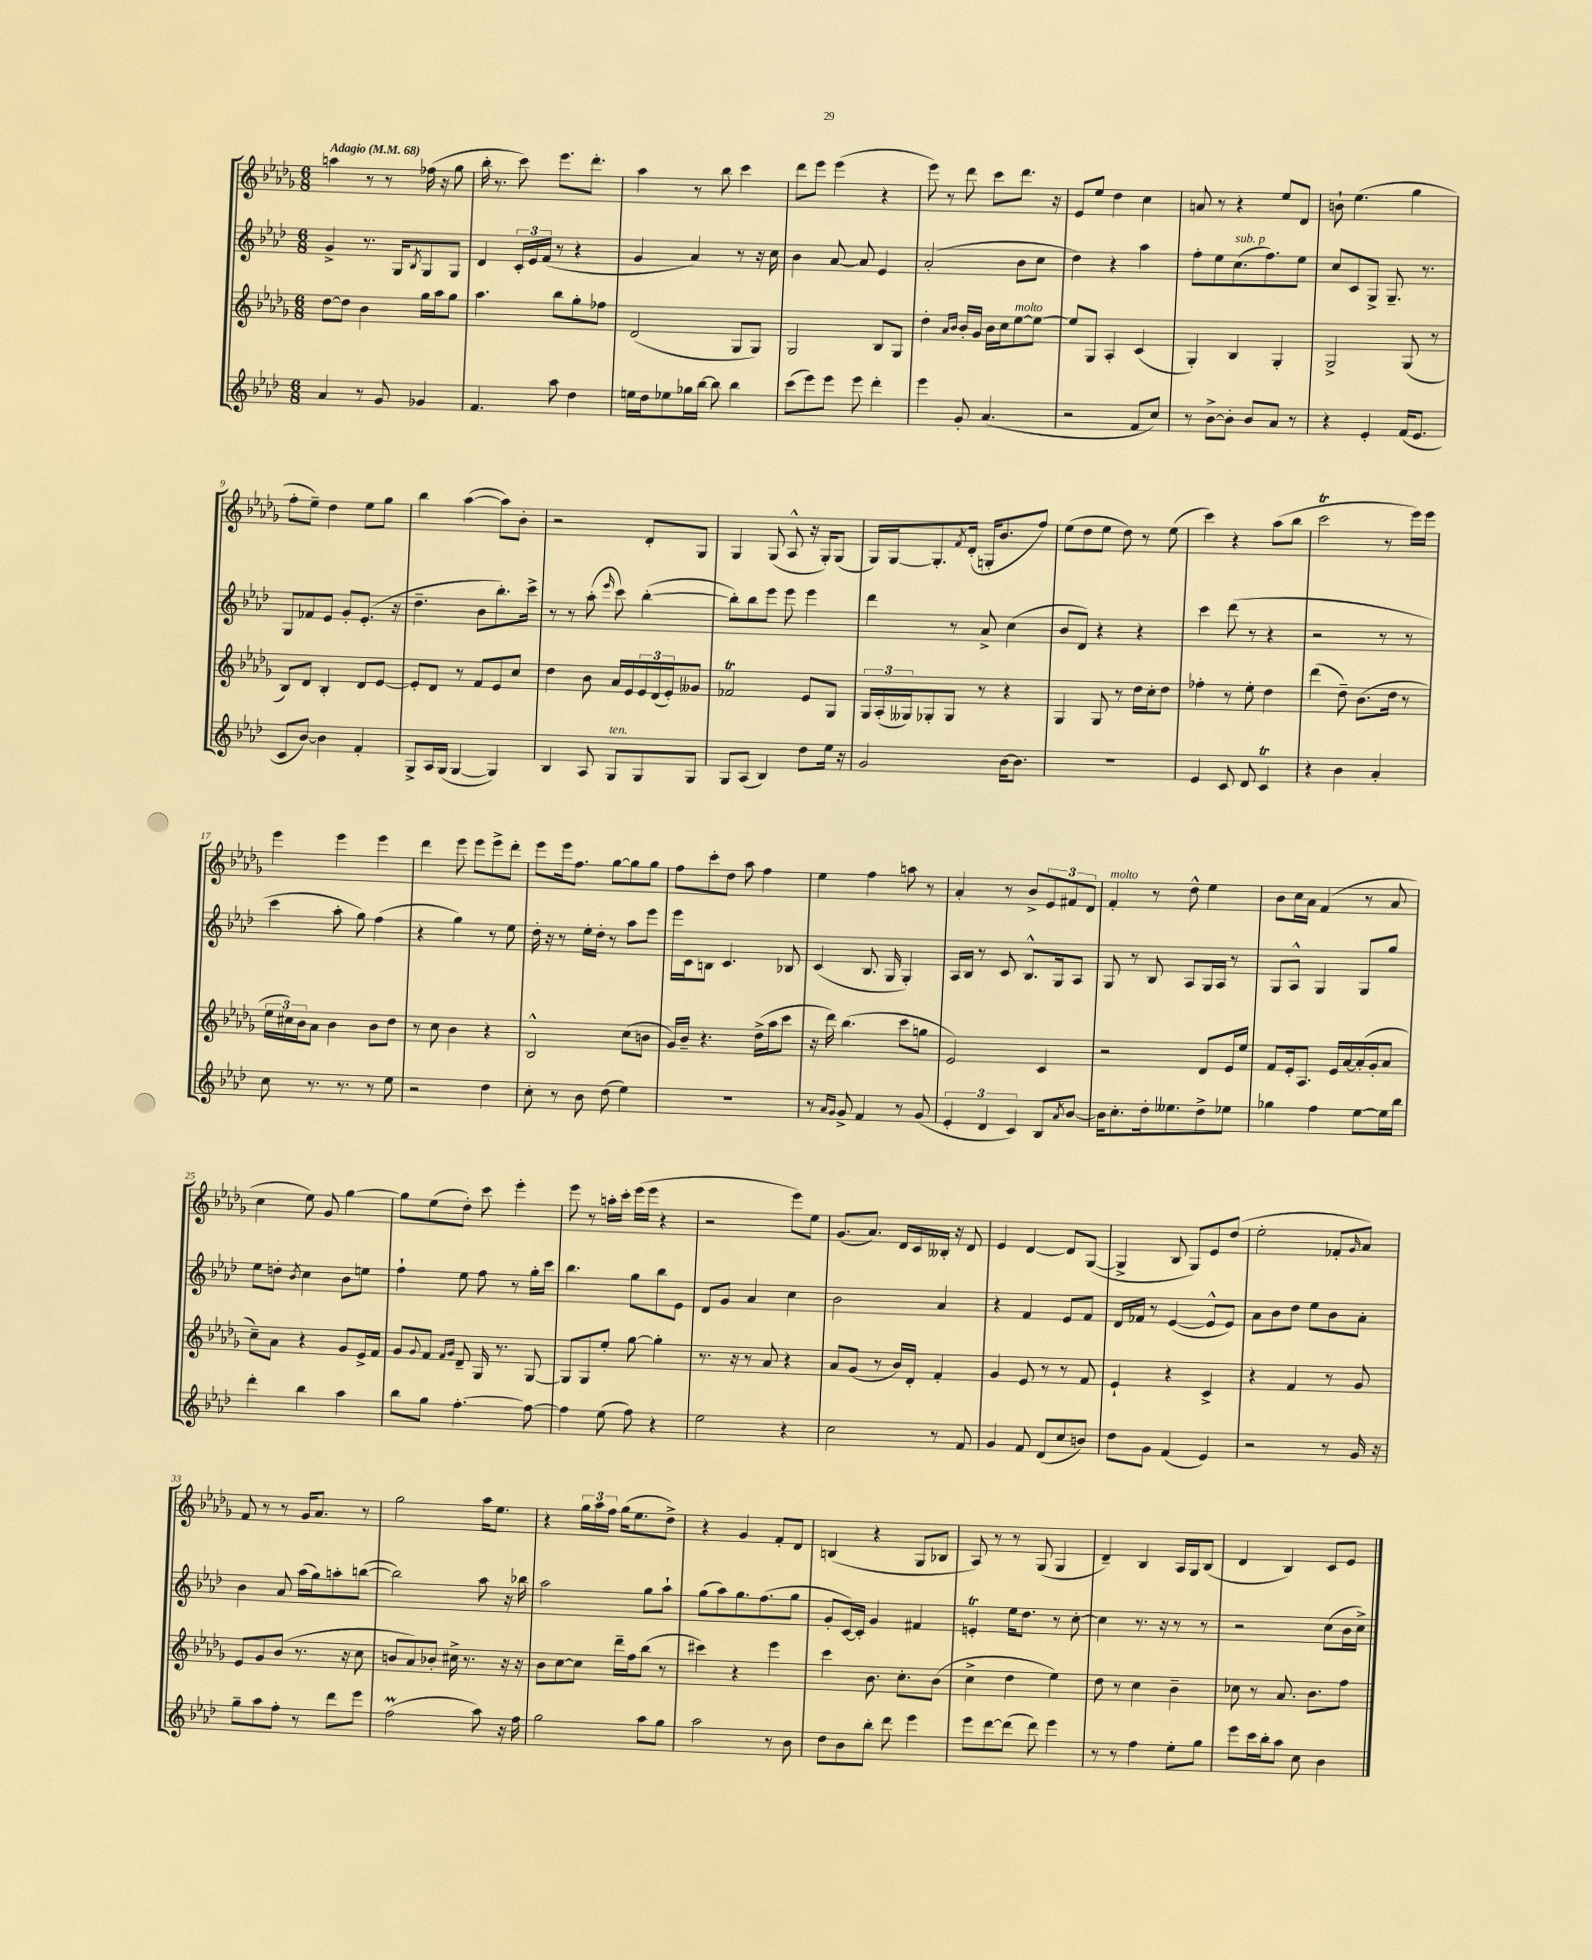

**kern	**kern	**kern	**kern
*staff4	*staff3	*staff2	*staff1
*clefG2	*clefG2	*clefG2	*clefG2
*k[b-e-a-d-]	*k[b-e-a-d-g-]	*k[b-e-a-d-]	*k[b-e-a-d-g-]
*M6/8	*M6/8	*M6/8	*M6/8
*MM68	*MM68	*MM68	*MM68
4a-	[8dd-	4g^	4aa
.	8dd-]	.	.
8r	4b-	8.r	8r
8g	.	.	8r
.	.	16G	.
.	.	8qB-	.
4g-	16gg-	8G	(16ff-
.	16aa-	.	16r
.	8gg-	8G	8gg-
=	=	=	=
4.f	4.aa-	4d-	16bb-'
.	.	.	8.r
.	.	24c'	8ccc)
.	.	24e-	.
.	.	(24f	.
8aa-	8bb-	8r	8.eee-
4dd-	8gg-'	4r	.
.	.	.	8.ddd-'
.	8ff-	.	.
=	=	=	=
16ee	(2d-	4g	4aa-
16dd-	.	.	.
8ee-	.	.	.
16gg-	.	4a-)	8r
[16bb-	.	.	.
8bb-]	.	.	8bb-
4bb-	8G-	8r	4ccc
.	8G-)	16r	.
.	.	16cc	.
=	=	=	=
(8ccc	2G-	4b-	8ddd-
8eee-)	.	.	8eee-
8eee-	.	[8a-	(4eee-
8eee-	.	8a-]	.
4ddd-'	8B-	4e-	4r
.	8G-	.	.
=	=	=	=
4eee-	4dd-'	(2a-'	8eee-)
.	.	.	8r
.	16qqa-	.	.
.	16qqb-	.	.
8g'	16b-'	.	8ddd-
.	16g-	.	.
(4.a-	16b-	.	8ccc
.	16cc	.	.
.	[8ee-	8b-	8.ddd-
.	8ee-_	8cc	.
.	.	.	16r
=	=	=	=
2r	8ee-]	4dd-)	8e-
.	8G-	.	8ee-
.	4A-'	4r	4dd-
8f	(4c	4aa-	4cc
8cc)	.	.	.
=	=	=	=
8r	4G-')	8ff'	8a
[8b-^	.	8ee-	8r
8b-']	4B-	(8.cc	4r
8b-	.	.	.
.	.	8.ff)	.
8a-	4G-'	.	8ee-
8r	.	8ee-	8d-
=	=	=	=
4r	2G-^	8cc	8b`
.	.	8c	(4.ee-
4e-'	.	8G^	.
.	.	8.G~	.
(16f	(8G-	.	4gg-
8.e-	.	8.r	.
.	8r	.	.
=	=	=	=
8c	8B-)	8G	8ff'
[8b-)	8d-	8f-	8ee-~)
4b-]	4B-'	8e-	4dd-
.	.	8g'	.
4f'	8d-	(8.e-'	8ee-
.	[8e-	.	8gg-
.	.	16r	.
=	=	=	=
8G^	8e-']	4.dd-~	4bb-
16A-	8d-	.	.
(16G	.	.	.
[4G	8r	.	([4aa-
.	8f	8b-	.
4G])	8e-	8.bb-')	8aa-])
.	8cc	.	8b-'
.	.	16ccc^	.
=	=	=	=
4B-	4dd-	8r	2r
.	.	8r	.
8A-	8b-	(8aa-'	.
.	.	16qqeee-	.
8G	16a-	8ccc)	.
.	16e-	.	.
8G	24e-	([4bb-'	8d-'
.	(24d-	.	.
.	24e-')	.	.
8G	8g--	.	8G-
=	=	=	=
8G	2f-	8bb-'])	4G-
(8A-	.	8bb-	.
4B-)	.	8eee-	(8G-
.	.	8eee-	8A-^^
8dd-	8e-	4eee-	16r
.	.	.	16G-')
16ee-	8G-	.	(8G-
16r	.	.	.
=	=	=	=
2g	24G-	4ddd-	16G-)
.	(24A-'	.	.
.	.	.	[16G-
.	24G--)	.	.
.	8G-'	.	8.G-']
.	8G-	8r	.
.	.	.	8qf
.	.	.	(16d-'
.	8r	8a-^	16G'
.	.	.	8.b-
[16b-	4r	(4cc	.
8.b-]	.	.	.
.	.	.	8ff)
=	=	=	=
2.r	4G-	8b-	(8ee-
.	.	8d-)	8dd-
.	8G-	4r	8ee-
.	8r	.	8dd-)
.	16dd-	4r	8r
.	16cc'	.	.
.	8dd-	.	(8ee-
=	=	=	=
4e-	4ff-'	4ccc	4ccc)
8c	8r	(8ddd-	4r
8d-	8ee-'	8r	.
4c	4dd-	4r	(8aa-
.	.	.	8bb-
=	=	=	=
4r	(4ddd-	2r	2ccc
4b-	8dd-~)	.	.
.	(8.b-	.	.
4a-'	.	8r	8r
.	16dd-	.	.
.	8r	8r	16eee-)
.	.	.	16eee-
=	=	=	=
8cc	24ee-	4ccc	4eee-
.	24cc#)	.	.
.	24b-	.	.
8.r	8a-	.	.
.	4b-	8aa-'	4eee-
8.r	.	.	.
.	.	8gg)	.
8r	8b-	(4ff	4eee-
8ee-	8dd-	.	.
=	=	=	=
2r	8r	4r	4ddd-
.	8cc	.	.
.	4b-	4gg)	8eee-
.	.	.	8eee-
4dd-	4r	8r	8eee-^
.	.	8ee-	8ddd-'
=	=	=	=
8cc'	2B-^^	16dd-'	8eee-
.	.	16r	.
8r	.	8r	16eee-
.	.	.	8.ff
8b-	.	16ee-'	.
.	.	16dd-'	.
(8dd-	.	8r	[8gg-
4ee-)	(8cc	8aa-	8gg-]
.	8b	8eee-	8gg-
=	=	=	=
2.r	16g-)	16eee-	8ff
.	16b-~	16c	.
.	4.r	8B	8ccc'
.	.	4.c	8dd-
.	.	.	8aa-
.	(16dd-^	.	4ff
.	16aa-	.	.
.	8ccc	8B-	.
=	=	=	=
8r	16r	(4c	4ee-
.	16ddd-)	.	.
16qqa-	.	.	.
16qqg	.	.	.
8g^	(4.bb-	.	.
4f	.	8.B-	4ff
.	.	16G	.
8r	8ccc	4G')	8aa
(8g	8gg	.	8r
=	=	=	=
6e-'	2e-)	16A-	4a-'
.	.	16B-	.
.	.	8r	.
6d-	.	.	.
.	.	8c	8r
6c)	.	.	.
.	.	8.B-^^	8b-^
8B-	4c	.	12e-
.	.	16G	.
.	.	.	12f#
8qa-	.	.	.
[8b-	.	8A-	.
.	.	.	12d-
=	=	=	=
16b-]	2r	8G	4f'
8.cc'	.	.	.
.	.	8r	.
16dd-'	.	8B-	8r
8.ee--	.	.	.
.	.	8A-	8dd-^^
8dd-^	8d-	16G	4ee-
.	.	16A-	.
8ee-	16e-	8r	.
.	16ee-	.	.
=	=	=	=
4gg-	8f	8G	8b-
.	16e-'	8A-^^	16cc
.	8.A-	.	16a-
4ff	.	4G	(4f
.	16e-	.	.
.	[16a-	.	.
[8ee-	(16a-']	8G	8r
.	16g-'	.	.
16ee-]	8a-	8gg	8a-
16bb-	.	.	.
=	=	=	=
4ddd-'	8cc~)	8ee-	4cc
.	8a-	8dd'	.
.	.	8qb-	.
4bb-	4r	4cc	8ee-)
.	.	.	8g-
4aa-	8g-	8b-	[4gg-
.	16e-^	8ee	.
.	16f	.	.
=	=	=	=
8bb-	8g-	4ff`	8gg-]
.	8qqg-	.	.
8gg	8f	.	(8ee-
.	16qqf	.	.
.	16qqg-	.	.
[4.ff'	8d-~	8ee-	8dd-')
.	16G-	8ff	8ccc
.	8.r	.	.
.	.	8r	4eee-'
8ff_	[8G-	16gg'	.
.	.	16ccc	.
=	=	=	=
4ff]	8G-]	4.bb-	8eee-
.	8G-	.	8r
(8ee-	8ee-'	.	16aa'
.	.	.	16ccc'
8ff)	[8gg-	8gg	(16eee-
.	.	.	16eee-
4r	4gg-']	8bb-	4r
.	.	8e-	.
=	=	=	=
2ee-	8.r	8d-	2r
.	.	8g	.
.	16r	.	.
.	8r	4a-	.
.	8a-	.	.
4r	4r	4cc	8eee-)
.	.	.	8ee-
=	=	=	=
2cc	8a-	2b-	(8.g-
.	(8g-	.	.
.	.	.	8.a-)
.	8r	.	.
.	16b-)	.	16d-
.	16d-'	.	16c
8r	4f'	4a-	16B--'
.	.	.	16r
8f	.	.	8d-
=	=	=	=
4g	4g-	4r	4e-
8f	8e-	4f	[4d-
(8d-	8r	.	.
8cc	8r	8e-	8d-]
8b)	8f	8f	([8G-
=	=	=	=
8dd-	4e-`	16d-	4G-^]
.	.	16f-	.
8g	.	8r	.
(4f	4r	([4e-	8B-
.	.	.	8G-)
4e-)	4c^	8e-^^]	8e-
.	.	8e-)	(8dd-
=	=	=	=
2r	4r	8a-	2ee-'
.	.	8b-	.
.	4f	8dd-	.
.	.	8ee-	.
8r	8r	8b-	8f-'
.	.	.	16qqg-
16g	8g-	8a-'	8a-)
16r	.	.	.
=	=	=	=
8gg~	8e-	4b-	8f
8aa-	8g-	.	8r
8ff'	(8b-	8a-	8r
8r	8.r	(16aa-	16g-
.	.	16gg)	8.a-
8ddd-	.	8aa'	.
.	16r	.	.
8eee-	8cc	([8bb	8r
=	=	=	=
(2ff	8b	2bb])	2gg-
.	8a-)	.	.
.	8b-'	.	.
.	16cc#^	.	.
.	8.r	.	.
8aa-)	.	8aa-	16aa-
.	.	.	8.ee-
16r	16r	16r	.
16ff	16r	16bb-	.
=	=	=	=
2gg	8b-	2aa-	4r
.	[8cc	.	.
.	8cc]	.	24gg-
.	.	.	24aa-
.	.	.	24ff
.	16ddd-~	.	(16gg-
.	16ff	.	8.ee-
8aa-	(8bb-	8gg	.
8gg	8r	8aa-`	8dd-^)
=	=	=	=
2aa-	4ccc#)	(8gg	4r
.	.	8aa-)	.
.	4r	8.gg	4g-
.	.	(8.ff	.
8r	4eee-	.	8f'
8b-	.	8gg	8d-
=	=	=	=
8dd-	4ccc	8g'	(4B
8b-	.	[16c)	.
.	.	16c']	.
8bb-'	8.b-	4g	4r
8ddd-	.	.	.
.	8.cc'	.	.
4eee-	.	4f#	8G-
.	(8b-	.	8B-
=	=	=	=
8eee-	4cc^	4e'	8A-)
[8ddd-	.	.	8r
(8ddd-]	4dd-	16ee-	8r
.	.	8.dd-	.
8ddd-)	.	.	(8G-
4eee-	4ee-)	8r	4G-
.	.	[8cc'	.
=	=	=	=
8r	8dd-	4cc]	4d-~)
8r	8r	.	.
4ff	4cc	8.r	4B-
.	.	16r	.
8ee-'	4b-~	8r	16A-
.	.	.	16G-
8gg	.	8r	(8B-
=	=	=	=
8eee-	8cc-	2r	4d-
16ccc	8r	.	.
16bb-'	.	.	.
8aa-	8.a-	.	4B-)
8cc	.	.	.
.	8.b-	.	.
4b-	.	(8cc	8c
.	8ff	16b-	8e-
.	.	16cc^)	.
==	==	==	==
*-	*-	*-	*-
